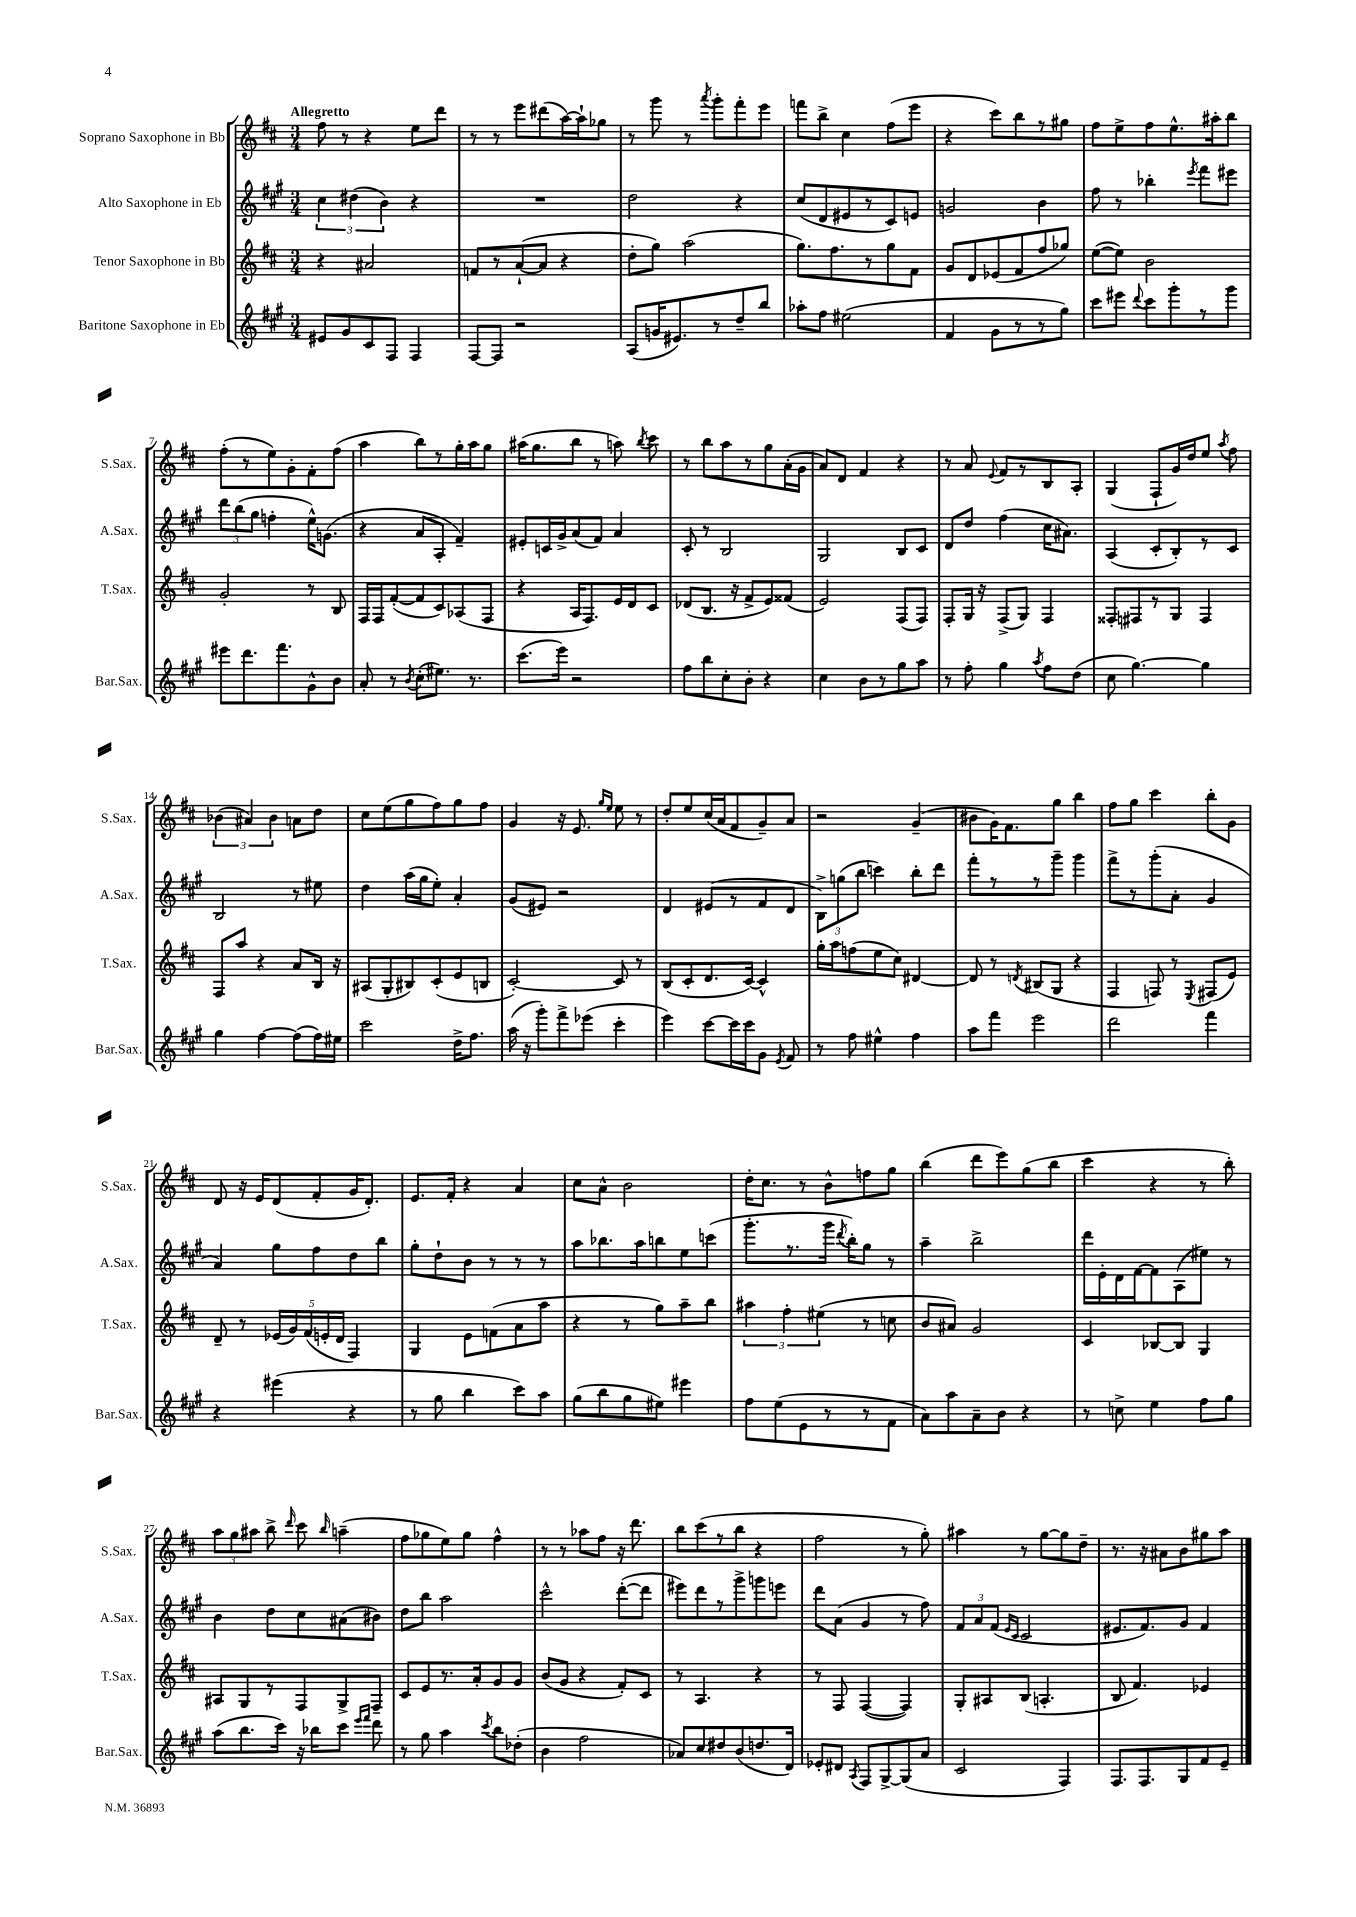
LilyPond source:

<<
\new StaffGroup <<
\new Staff = "s0" \with { instrumentName = "Soprano Saxophone in Bb" shortInstrumentName = "S.Sax." } {
    \clef treble \key d \major \numericTimeSignature \time 3/4 \tempo "Allegretto"
    \autoBeamOff fis''8 r8 r4 e''8[ d'''8] |
    r8 r8 e'''8[ dis'''8( a''16~) a''16-! ges''8] |
    r8 g'''8 r8 \acciaccatura { a'''8 } g'''8[-. fis'''8-. e'''8] |
    f'''8[ b''8]-> cis''4 fis''8[( e'''8] |
    r4 cis'''8[) b''8 r8 gis''8] |
    fis''8[ e''8-> fis''8 e''8.-^ ais''16-. b''8] |
    fis''8[-.( r8 e''8) g'8-. fis'8-. fis''8]( |
    a''4 b''8[) r8 g''16-. a''16 g''8] |
    ais''16[( g''8. b''8] r8 a''8) \acciaccatura { b''8 } cis'''8 |
    r8 b''8[ a''8 r8 g''8 a'16-.( g'16] |
    a'8[) d'8] fis'4 r4 |
    r8 a'8 \appoggiatura { e'8 } fis'8[ r8 b8 a8]-. |
    g4( fis8[-! g'16) d''16 e''8] \acciaccatura { a''8 } fis''8 |
    \tuplet 3/2 { bes'4( ais'4) bes'4 } a'8[ d''8] |
    cis''8[ e''8( g''8 fis''8) g''8 fis''8] |
    g'4 r16 e'8. \grace { g''16[ e''16] } e''8 r8 |
    d''8[-. e''8 cis''16( a'16 fis'8 g'8--) a'8] |
    r2 g'4--( |
    bis'8[ g'16) fis'8. g''8] b''4 |
    fis''8[ g''8] cis'''4 b''8[-. g'8] |
    d'8 r16 e'16[ d'8( fis'8-. g'16 d'8.]-.) |
    e'8.[ fis'16]-. r4 a'4 |
    cis''8[ a'8]-^ b'2 |
    d''16[-. cis''8.] r8 b'8[-^ f''8 g''8] |
    b''4( d'''8[ e'''8) g''8( b''8] |
    cis'''4 r4 r8 b''8-.) |
    \tuplet 3/2 { a''8[ g''8 ais''8] } b''8-> \grace { d'''16 } cis'''8 \grace { b''16 } a''4--( |
    fis''8[ ges''8 e''8) ges''8] fis''4-^ |
    r8 r8 aes''8[ fis''8] r16 d'''8. |
    b''8[ cis'''8( r8 b''8] r4 |
    fis''2 r8 g''8-.) |
    ais''4 r8 g''8[~ g''8 d''8]-- |
    r8. r16 ais'8[ b'8 gis''8 a''8] \bar "|." |
}
\new Staff = "s1" \with { instrumentName = "Alto Saxophone in Eb" shortInstrumentName = "A.Sax." } {
    \clef treble \key a \major \numericTimeSignature \time 3/4
    \autoBeamOff \tuplet 3/2 { cis''4 dis''4( b'4) } r4 |
    R2. |
    d''2 r4 |
    cis''8[( d'8 eis'8 r8 cis'8) e'8] |
    g'2 b'4 |
    fis''8 r8 bes''4-. \acciaccatura { e'''8 } fis'''8[ eis'''8] |
    \tuplet 3/2 { d'''8[ b''8( gis''8] } f''4-. e''16[-^) g'8.]( |
    r4 a'8[ a8]-. fis'4--) |
    eis'8[-. c'16 gis'16-> a'8( fis'8]) a'4 |
    cis'8-. r8 b2 |
    gis2 b8[ cis'8] |
    d'8[ d''8] fis''4( cis''16[ ais'8.]) |
    a4( cis'8[-. b8-.) r8 cis'8] |
    b2 r8 eis''8 |
    d''4 a''16[( gis''16 e''8]-.) a'4-. |
    gis'8[( eis'8]) r2 |
    d'4 eis'8[( r8 fis'8 d'8] |
    \tuplet 3/2 { b8[->) g''8( b''8] } c'''4) b''8[-. d'''8] |
    fis'''8[-. r8 r8 gis'''8]-- gis'''4 |
    fis'''8[-> r8 gis'''8-.( a'8]-. gis'4 |
    a'4) gis''8[ fis''8 d''8 b''8] |
    gis''8[-. d''8-! b'8] r8 r8 r8 |
    a''8[ bes''8. a''16 b''8 e''8 c'''8]( |
    gis'''8.[-. r8. gis'''16] \acciaccatura { d'''8 } b''16[-.) gis''8] r8 |
    a''4-- b''2-> |
    d'''16[ e'16-. d'16 fis'16~ fis'8 a8( eis''8]) r8 |
    b'4 d''8[ cis''8 ais'8( bis'8]) |
    d''8[ b''8] a''2 |
    cis'''2-^ d'''8[~-.( d'''8] |
    eis'''8[) d'''8 r8 gis'''8-> g'''8 e'''8] |
    d'''8[ a'8]( gis'4 r8 fis''8) |
    \tuplet 3/2 { fis'8[ a'8 fis'8]( } \grace { e'16[ cis'16] } cis'2 |
    eis'8.[ fis'8.) gis'8] fis'4 \bar "|." |
}
\new Staff = "s2" \with { instrumentName = "Tenor Saxophone in Bb" shortInstrumentName = "T.Sax." } {
    \clef treble \key d \major \numericTimeSignature \time 3/4
    \autoBeamOff r4 ais'2 |
    f'8[ r8 a'8~-!( a'8] r4 |
    d''8[-. g''8]) a''2( |
    g''8.[) fis''8. r8 g''8 fis'8] |
    g'8[ d'8 ees'8( fis'8 fis''8 ges''8]) |
    e''8[~( e''8]) b'2 |
    g'2-. r8 b8 |
    fis16[ fis16 fis'8~-.( fis'8 cis'8) aes8( fis8] |
    r4 a16[ fis8.) e'16 d'16 cis'8] |
    des'8[( b8.] r16 fis'8[-> e'8) fisis'8]( |
    e'2) fis8[( fis8]) |
    fis8[-. g16] r16 fis8[->( g8]) fis4 |
    fisis8[-. fis8 r8 g8] fis4 |
    fis8[ a''8] r4 a'8[ b16] r16 |
    ais8[( g8-. bis8) cis'8-.( e'8 b8] |
    cis'2~-.) cis'8 r8 |
    b8[( cis'8-. d'8. cis'16]~) cis'4-^ |
    g''16[-. a''16 f''8( e''8 cis''8]) dis'4~ |
    dis'8 r8 \acciaccatura { d'8 } bis8[( g8] r4 |
    fis4 f8) r8 \acciaccatura { e8 } fis8[( e'8]) |
    d'8-- r8 \tuplet 5/4 { ees'16[( g'16) fis'16( e'16-. d'16] } fis4) |
    g4 e'8[ f'8( a'8 a''8] |
    r4 r8 g''8[) a''8-- b''8] |
    \tuplet 3/2 { ais''4 fis''4-. eis''4( } r8 c''8 |
    b'8[ ais'8]) g'2 |
    cis'4 bes8[~ bes8] g4 |
    ais8[ g8 r8 fis8 g8-> fis8]-- |
    cis'8[ e'8 r8. a'16-. g'8 g'8] |
    b'8[( g'8] r4 fis'8[-.) cis'8] |
    r8 a4. r4 |
    r8 fis8 fis4~( fis4) |
    g8[-. ais8 b8]( a4.-. |
    b8 fis'4.) ees'4 \bar "|." |
}
\new Staff = "s3" \with { instrumentName = "Baritone Saxophone in Eb" shortInstrumentName = "Bar.Sax." } {
    \clef treble \key a \major \numericTimeSignature \time 3/4
    \autoBeamOff eis'8[ gis'8 cis'8 fis8] fis4 |
    fis8[~ fis8] r2 |
    a8[( g'16 eis'8.) r8 d''8-- b''8] |
    aes''8[-. fis''8] eis''2( |
    fis'4 gis'8[ r8 r8 gis''8]) |
    cis'''8[ eis'''8] \appoggiatura { d'''8 } cis'''8[ gis'''8-. r8 gis'''8] |
    eis'''8[ d'''8. fis'''8. gis'8-^ b'8] |
    a'8-. r8 \acciaccatura { b'8 } cis''8[-.( eis''8.]) r8. |
    cis'''8.[( e'''16]) r2 |
    fis''8[ b''8 cis''8-. b'8]-. r4 |
    cis''4 b'8[ r8 gis''8 a''8] |
    r8 fis''8-. gis''4 \acciaccatura { a''8 } fis''8[ d''8]( |
    cis''8 gis''4.~) gis''4 |
    gis''4 fis''4~ fis''8[( fis''16) eis''16] |
    cis'''2 d''16[-> fis''8.] |
    a''16( r16 gis'''8[-.) fis'''8-> ees'''8]( cis'''4-. |
    e'''4) cis'''8[~ cis'''16 cis'''16 gis'8] \acciaccatura { e'8 } fis'8 |
    r8 fis''8 eis''4-^ fis''4 |
    a''8[ fis'''8] e'''2 |
    d'''2 fis'''4 |
    r4 eis'''4( r4 |
    r8 gis''8 b''4 cis'''8[) a''8] |
    gis''8[( b''8 gis''8 eis''8]) eis'''4 |
    fis''8[ e''8( e'8 r8 r8 fis'8] |
    a'8[) a''8 a'8-- b'8] r4 |
    r8 c''8-> e''4 fis''8[ gis''8] |
    a''8[( b''8. cis'''16]) r16 bes''16[ cis'''8] \grace { e'''16[ fis'''16] } d'''8 |
    r8 gis''8 a''4 \acciaccatura { cis'''8 } b''8[ des''8]-.( |
    b'4 fis''2 |
    aes'8[) cis''8 dis''8 b'8( d''8. d'16]) |
    ees'8[-. dis'8] \acciaccatura { a8 } fis8[ gis8~-> gis8( a'8] |
    cis'2 fis4) |
    fis8.[ fis8. gis8 fis'8 e'8]-- \bar "|." |
}
>>
>>
